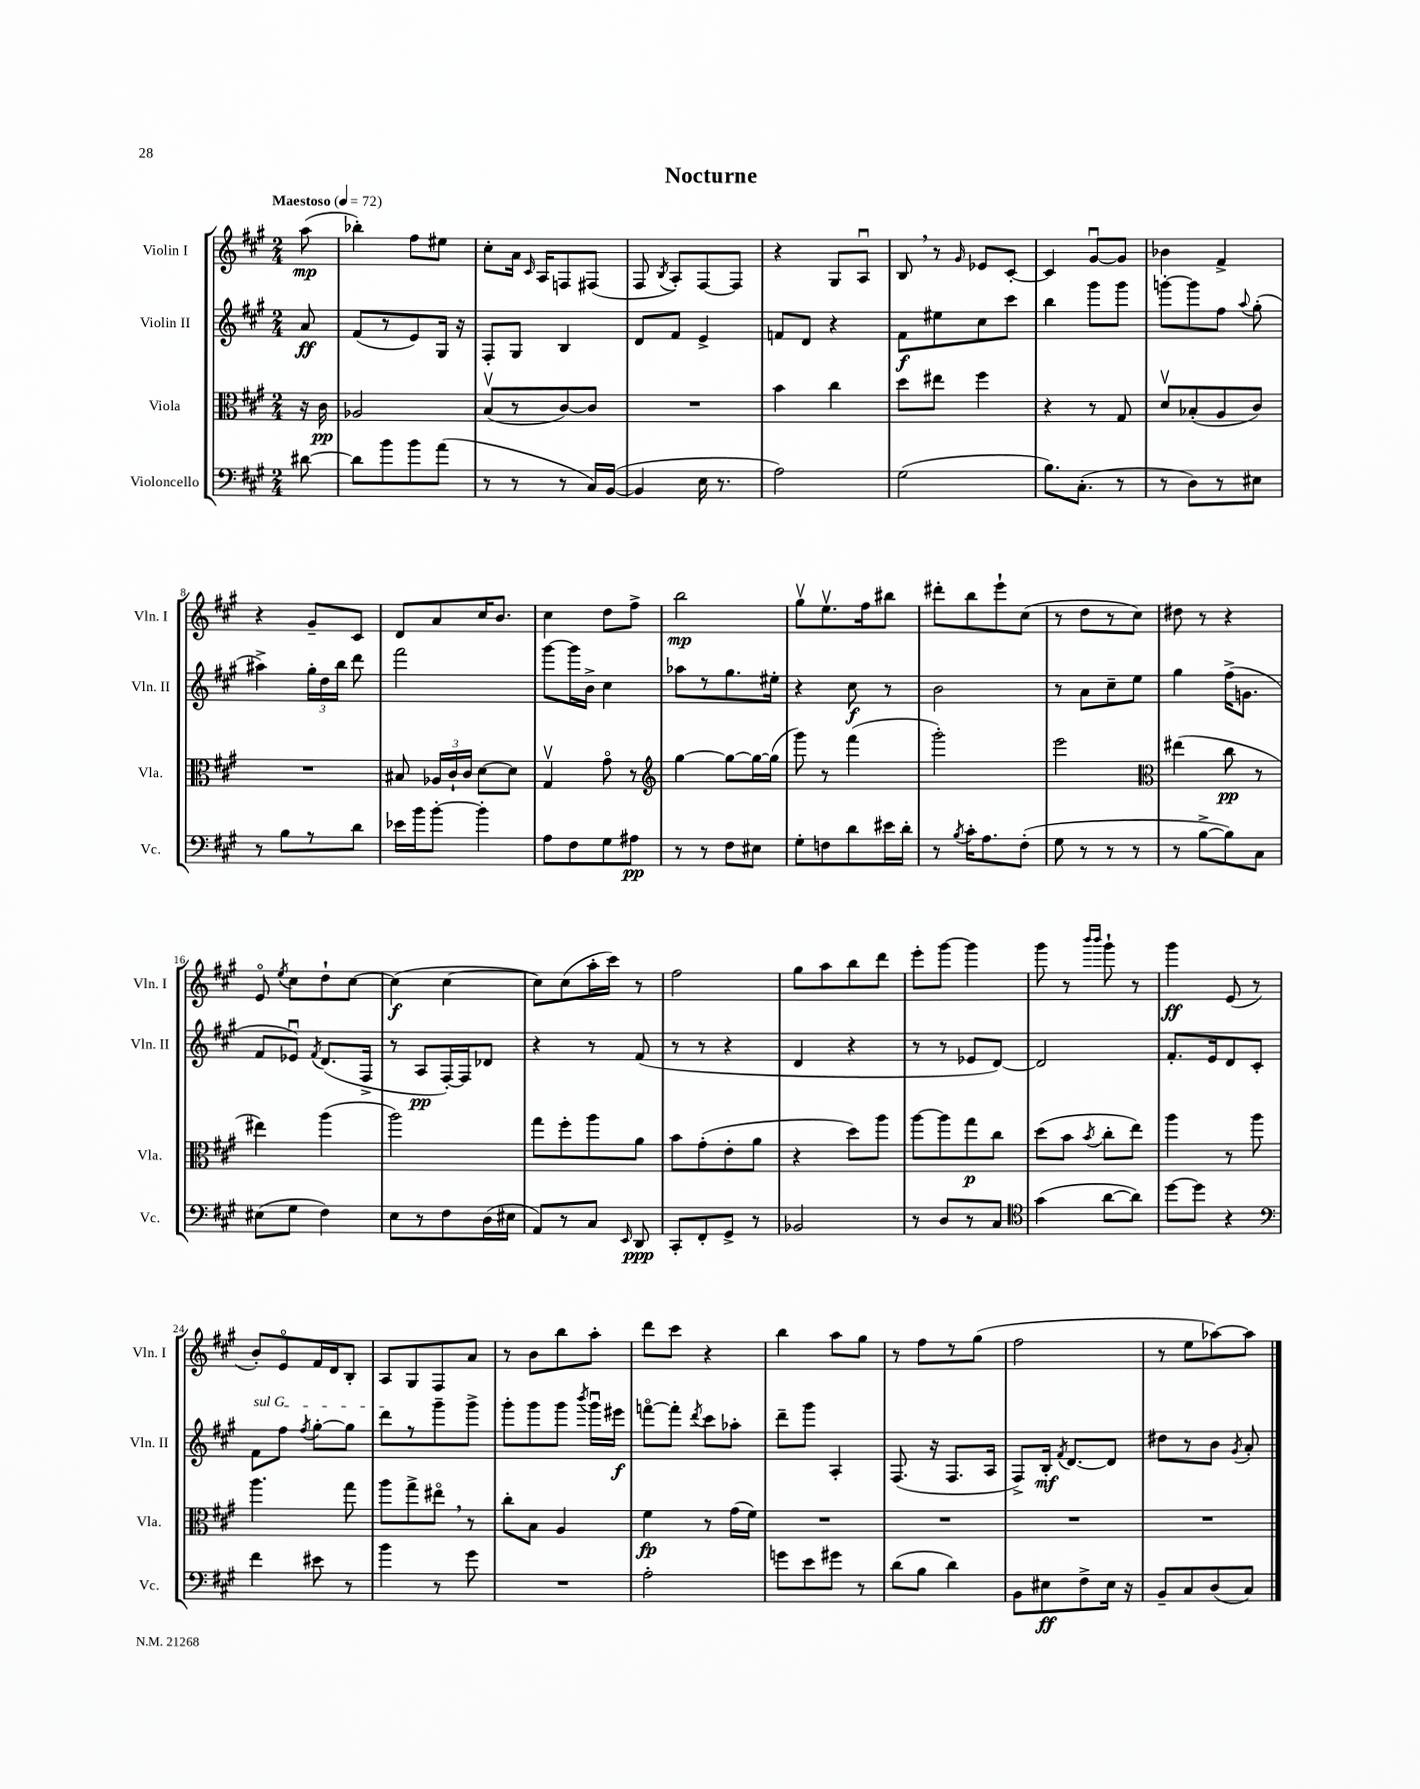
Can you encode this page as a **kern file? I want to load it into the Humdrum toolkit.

**kern	**dynam	**kern	**dynam	**kern	**dynam	**kern	**dynam
*part4	*part4	*part3	*part3	*part2	*part2	*part1	*part1
*staff4	*staff4	*staff3	*staff3	*staff2	*staff2	*staff1	*staff1
*I"Violoncello	*	*I"Viola	*	*I"Violin II	*	*I"Violin I	*
*I'Vc.	*	*I'Vla.	*	*I'Vln. II	*	*I'Vln. I	*
*clefF4	*	*clefC3	*	*clefG2	*	*clefG2	*
*k[f#c#g#]	*	*k[f#c#g#]	*	*k[f#c#g#]	*	*k[f#c#g#]	*
*M2/4	*	*M2/4	*	*M2/4	*	*M2/4	*
*MM72	*	*MM72	*	*MM72	*	*MM72	*
=	=	=	=	=	=	=	=
!	!	!	!	!	!	!LO:TX:a:B:t=Maestoso	!
[8d#X\	.	16r	.	8a/	ff	(8aa\	mp
.	.	16c#\	pp	.	.	.	.
=1	=1	=1	=1	=1	=1	=1	=1
8d#\L]	.	2A-X/	.	(8f#/L	.	4bb-X'\)	.
8b\	.	.	.	8r	.	.	.
8b\	.	.	.	8e/)	.	8ff#\L	.
(8a\J	.	.	.	16G#/Jk	.	8ee#X\J	.
.	.	.	.	16r	.	.	.
=2	=2	=2	=2	=2	=2	=2	=2
8r	.	(8Bv/L	.	8F#'/L	.	8cc#'\L	.
8r	.	8r	.	8G#/J	.	16a\Jk	.
.	.	.	.	.	.	16qqc#/	.
.	.	.	.	.	.	16A/KL	.
8r	.	[8c#/)	.	4B/	.	8Fn/	.
16C#/LL)	.	8c#/J]	.	.	.	(8F#X/J	.
([16BB/JJ	.	.	.	.	.	.	.
=3	=3	=3	=3	=3	=3	=3	=3
4BB/]	.	2r	.	8d/L	.	8F#/	.
.	.	.	.	.	.	8qB/	.
.	.	.	.	8f#/J	.	8A'/L)	.
16E\	.	.	.	4e^/	.	[8F#/	.
8.r	.	.	.	.	.	.	.
.	.	.	.	.	.	8F#/J]	.
=4	=4	=4	=4	=4	=4	=4	=4
2A\)	.	4b\	.	8fn/L	.	4r	.
.	.	.	.	8d/J	.	.	.
.	.	4cc#\	.	4r	.	8G#/L	.
.	.	.	.	.	.	8Au/J	.
=5	=5	=5	=5	=5	=5	=5	=5
(2G#\	.	8dd\L	.	8f#\L	f	8B,/	.
.	.	8ee#X\J	.	8ee#X\	.	8r	.
.	.	.	.	.	.	16qqg#/	.
.	.	4ff#\	.	8cc#\	.	8e-X/L	.
.	.	.	.	8ccc#\J	.	[8c#'/J	.
=6	=6	=6	=6	=6	=6	=6	=6
8.B\L)	.	4r	.	4bb\	.	4c#/]	.
(8.C#'\J	.	.	.	.	.	.	.
.	.	8r	.	8ggg#\L	.	[8g#u/L	.
8r	.	8G#/	.	8ggg#\J	.	8g#/J]	.
=7	=7	=7	=7	=7	=7	=7	=7
8r	.	8dv/L	.	[8gggn'\L	.	4b-X\	.
8D\L)	.	(8B-X'/	.	8ggg\]	.	.	.
8r	.	8A/	.	8ff#\J	.	4f#^/	.
.	.	.	.	8qqaa/	.	.	.
8E#X\J	.	8c#/J)	.	(8gg#'\	.	.	.
!!LO:LB:g=z
=8	=8	=8	=8	=8	=8	=8	=8
8r	.	2r	.	4aa#X^\)	.	4r	.
8B\L	.	.	.	.	.	.	.
8r	.	.	.	24gg#'\LL	.	8g#~/L	.
.	.	.	.	24dd\	.	.	.
.	.	.	.	24bb\JJ	.	.	.
8d\J	.	.	.	8ddd\	.	8c#/J	.
=9	=9	=9	=9	=9	=9	=9	=9
16e-X\LL	.	8B#X/	.	2fff#\	.	8d/L	.
16b\J	.	.	.	.	.	.	.
[8b'\J	.	24A-X/LL	.	.	.	8a/	.
.	.	24c#`/	.	.	.	.	.
.	.	24c#/JJ	.	.	.	.	.
4b'\]	.	[8d\L	.	.	.	16cc#/K	.
.	.	.	.	.	.	8.b/J	.
.	.	8d\J]	.	.	.	.	.
=10	=10	=10	=10	=10	=10	=10	=10
8A\L	.	4G#v/	.	[8ggg#\L	.	4cc#\	.
8F#\	.	.	.	16ggg#\L]	.	.	.
.	.	.	.	16b^\JJ	.	.	.
8G#\	.	8g#\	.	4cc#\	.	8dd\L	.
8A#X\J	pp	8r	.	.	.	8ff#^\J	.
=11	=11	=11	=11	=11	=11	=11	=11
*	*	*clefG2	*	*	*	*	*
8r	.	[4gg#\	.	8aa-X\L	.	2bb\	mp
8r	.	.	.	8r	.	.	.
8F#\L	.	8gg#\L_	.	8.gg#\	.	.	.
8E#X\J	.	16gg#\L_	.	.	.	.	.
.	.	(16gg#\JJ]	.	16ee#X'\Jk	.	.	.
=12	=12	=12	=12	=12	=12	=12	=12
8G#'\L	.	8ggg#\)	.	4r	.	8gg#v\L	.
8Fn\	.	8r	.	.	.	8.eev\	.
8d\	.	(4fff#\	.	8cc#\	f	.	.
.	.	.	.	.	.	16ff#\k	.
16e#X\L	.	.	.	8r	.	8bb#X\J	.
16d'\JJ	.	.	.	.	.	.	.
=13	=13	=13	=13	=13	=13	=13	=13
8r	.	2ggg#'\)	.	2b\	.	8ddd#X'\L	.
8qB/	.	.	.	.	.	.	.
16c#'\KL	.	.	.	.	.	8bb\	.
8.A\	.	.	.	.	.	.	.
.	.	.	.	.	.	8eee`\	.
(8F#'\J	.	.	.	.	.	(8cc#\J	.
=14	=14	=14	=14	=14	=14	=14	=14
8G#\	.	2eee\	.	8r	.	8r	.
8r	.	.	.	8a\L	.	8dd\L	.
8r	.	.	.	8cc#~\	.	8r	.
8r	.	.	.	8ee\J	.	8cc#\J)	.
=15	=15	=15	=15	=15	=15	=15	=15
*	*	*clefC3	*	*	*	*	*
8r	.	(4ee#X\	.	4gg#\	.	8dd#X\	.
[8B^\L	.	.	.	.	.	8r	.
8B\])	.	8cc#\	pp	(16ff#^\KL	.	4r	.
.	.	.	.	8.gn\J	.	.	.
8C#\J	.	8r	.	.	.	.	.
!!LO:LB:g=z
=16	=16	=16	=16	=16	=16	=16	=16
(8E#X\L	.	4ee#X\)	.	8f#/L	.	8e/	.
.	.	.	.	.	.	8qee/	.
8G#\J	.	.	.	8e-Xu/J)	.	8cc#\L	.
.	.	.	.	8qf#/	.	.	.
4F#\)	.	(4aa\	.	(8.d/L	.	8dd`\	.
.	.	.	.	.	.	[8cc#\J	.
.	.	.	.	16F#^/Jk	.	.	.
=17	=17	=17	=17	=17	=17	=17	=17
8E\L	.	2aa\)	.	8r	.	(4cc#\]	f
8r	.	.	.	8A/L	pp	.	.
8F#\	.	.	.	[16F#'/L)	.	[4cc#\	.
.	.	.	.	16F#/J]	.	.	.
(16D\L	.	.	.	8d-X/J	.	.	.
16E#X\JJ	.	.	.	.	.	.	.
=18	=18	=18	=18	=18	=18	=18	=18
8AA/L)	.	8gg#\L	.	4r	.	8cc#\L])	.
8r	.	8ff#'\	.	.	.	(8cc#\	.
8C#/J	.	8aa\	.	8r	.	16aa'\L	.
.	.	.	.	.	.	16ccc#\JJ)	.
16qqEE/	.	.	.	.	.	.	.
8DD/	ppp	8a\J	.	(8f#/	.	8r	.
=19	=19	=19	=19	=19	=19	=19	=19
8CC#'/L	.	8b\L	.	8r	.	2ff#\	.
8FF#'/	.	(8g#'\	.	8r	.	.	.
8GG#^/J	.	8e'\	.	4r	.	.	.
8r	.	8a\J	.	.	.	.	.
=20	=20	=20	=20	=20	=20	=20	=20
2BB-X/	.	4r	.	4d/	.	8gg#\L	.
.	.	.	.	.	.	8aa\	.
.	.	8dd\L)	.	4r	.	8bb\	.
.	.	8aa\J	.	.	.	8ddd\J	.
=21	=21	=21	=21	=21	=21	=21	=21
8r	.	[8aa\L	.	8r	.	8eee'\L	.
8D/L	.	8aa\]	.	8r	.	[8ggg#\J	.
8r	.	8gg#\	p	8e-X/L	.	4ggg#\]	.
8C#/J	.	8cc#\J	.	[8d/J)	.	.	.
=22	=22	=22	=22	=22	=22	=22	=22
*clefC4	*	*	*	*	*	*	*
(4g#\	.	(8dd\L	.	2d/]	.	8ggg#\	.
.	.	8b\J	.	.	.	8r	.
.	.	.	.	.	.	16qqbbb/LL	.
.	.	8qb/	.	.	.	16qqbbb/JJ	.
[8a\L	.	8cc#'\L	.	.	.	8ggg#`\	.
8a\J])	.	8ee\J)	.	.	.	8r	.
=23	=23	=23	=23	=23	=23	=23	=23
[8dd\L	.	4aa\	.	8.f#'/L	.	4ggg#\	ff
8dd\J]	.	.	.	.	.	.	.
.	.	.	.	16e/k	.	.	.
4r	.	8r	.	8d/	.	(8e/	.
.	.	8aa\	.	8c#'/J	.	8r	.
!!LO:LB:g=z
=24	=24	=24	=24	=24	=24	=24	=24
*clefF4	*	*	*	*	*	*	*
!	!	!	!	!LO:TX:a:i:t=sul G	!	!	!
4f#\	.	4.aa\	.	8f#\L	.	8b'/L)	.
.	.	.	.	8ff#\J	.	8e/	.
.	.	.	.	8qff#/	.	.	.
8e#X\	.	.	.	[8gg#'\L	.	16f#/L	.
.	.	.	.	.	.	16d/J	.
8r	.	8gg#\	.	8gg#\J]	.	8B'/J	.
=25	=25	=25	=25	=25	=25	=25	=25
4b\	.	8aa\L	.	8ddd\L	.	8A/L	.
.	.	8gg#^\	.	8r	.	8G#/	.
8r	.	8ee#X,\J	.	8ggg#~\	.	8F#/	.
8g#\	.	8r	.	8ggg#^\J	.	8a/J	.
=26	=26	=26	=26	=26	=26	=26	=26
2r	.	8cc#'\L	.	8ggg#'\L	.	8r	.
.	.	8B\J	.	8ggg#\	.	8b\L	.
.	.	4A/	.	8ggg#\J	.	8bb\	.
.	.	.	.	8qbbb/	.	.	.
.	.	.	.	16ggg#u\LL	.	8aa'\J	.
.	.	.	.	16eee#X\JJ	f	.	.
=27	=27	=27	=27	=27	=27	=27	=27
2A'\	.	4f#\	fp	[8fffn\L	.	8ddd\L	.
.	.	.	.	8fff'\J]	.	8ccc#\J	.
.	.	.	.	8qddd/	.	.	.
.	.	8r	.	8ccc#\L	.	4r	.
.	.	(16g#\LL	.	8aa-X'\J	.	.	.
.	.	16f#\JJ)	.	.	.	.	.
=28	=28	=28	=28	=28	=28	=28	=28
8gn\L	.	2r	.	8ddd~\L	.	4bb\	.
8e\	.	.	.	8ggg#\J	.	.	.
8g#X\J	.	.	.	4A'/	.	8aa\L	.
8r	.	.	.	.	.	8gg#\J	.
=29	=29	=29	=29	=29	=29	=29	=29
(8d\L	.	2r	.	(8.F#/	.	8r	.
8B\J	.	.	.	.	.	8ff#\L	.
.	.	.	.	16r	.	.	.
4d\)	.	.	.	8.F#/L	.	8r	.
.	.	.	.	.	.	(8gg#\J	.
.	.	.	.	16A/Jk	.	.	.
=30	=30	=30	=30	=30	=30	=30	=30
8BB\L	.	2r	.	8F#^/L)	.	2ff#\	.
8E#X\	ff	.	.	16B'/Jk	mf	.	.
.	.	.	.	8qf#/	.	.	.
.	.	.	.	[8.d/L	.	.	.
8F#^\	.	.	.	.	.	.	.
16E#\Jk	.	.	.	8d/J]	.	.	.
16r	.	.	.	.	.	.	.
=31	=31	=31	=31	=31	=31	=31	=31
8BB~/L	.	2r	.	8dd#X\L	.	8r	.
8C#/	.	.	.	8r	.	8ee\L	.
(8D/	.	.	.	8b\J	.	[8aa-X\)	.
.	.	.	.	8qg#/	.	.	.
8C#/J)	.	.	.	8a'/	.	8aa-\J]	.
==	==	==	==	==	==	==	==
*-	*-	*-	*-	*-	*-	*-	*-
